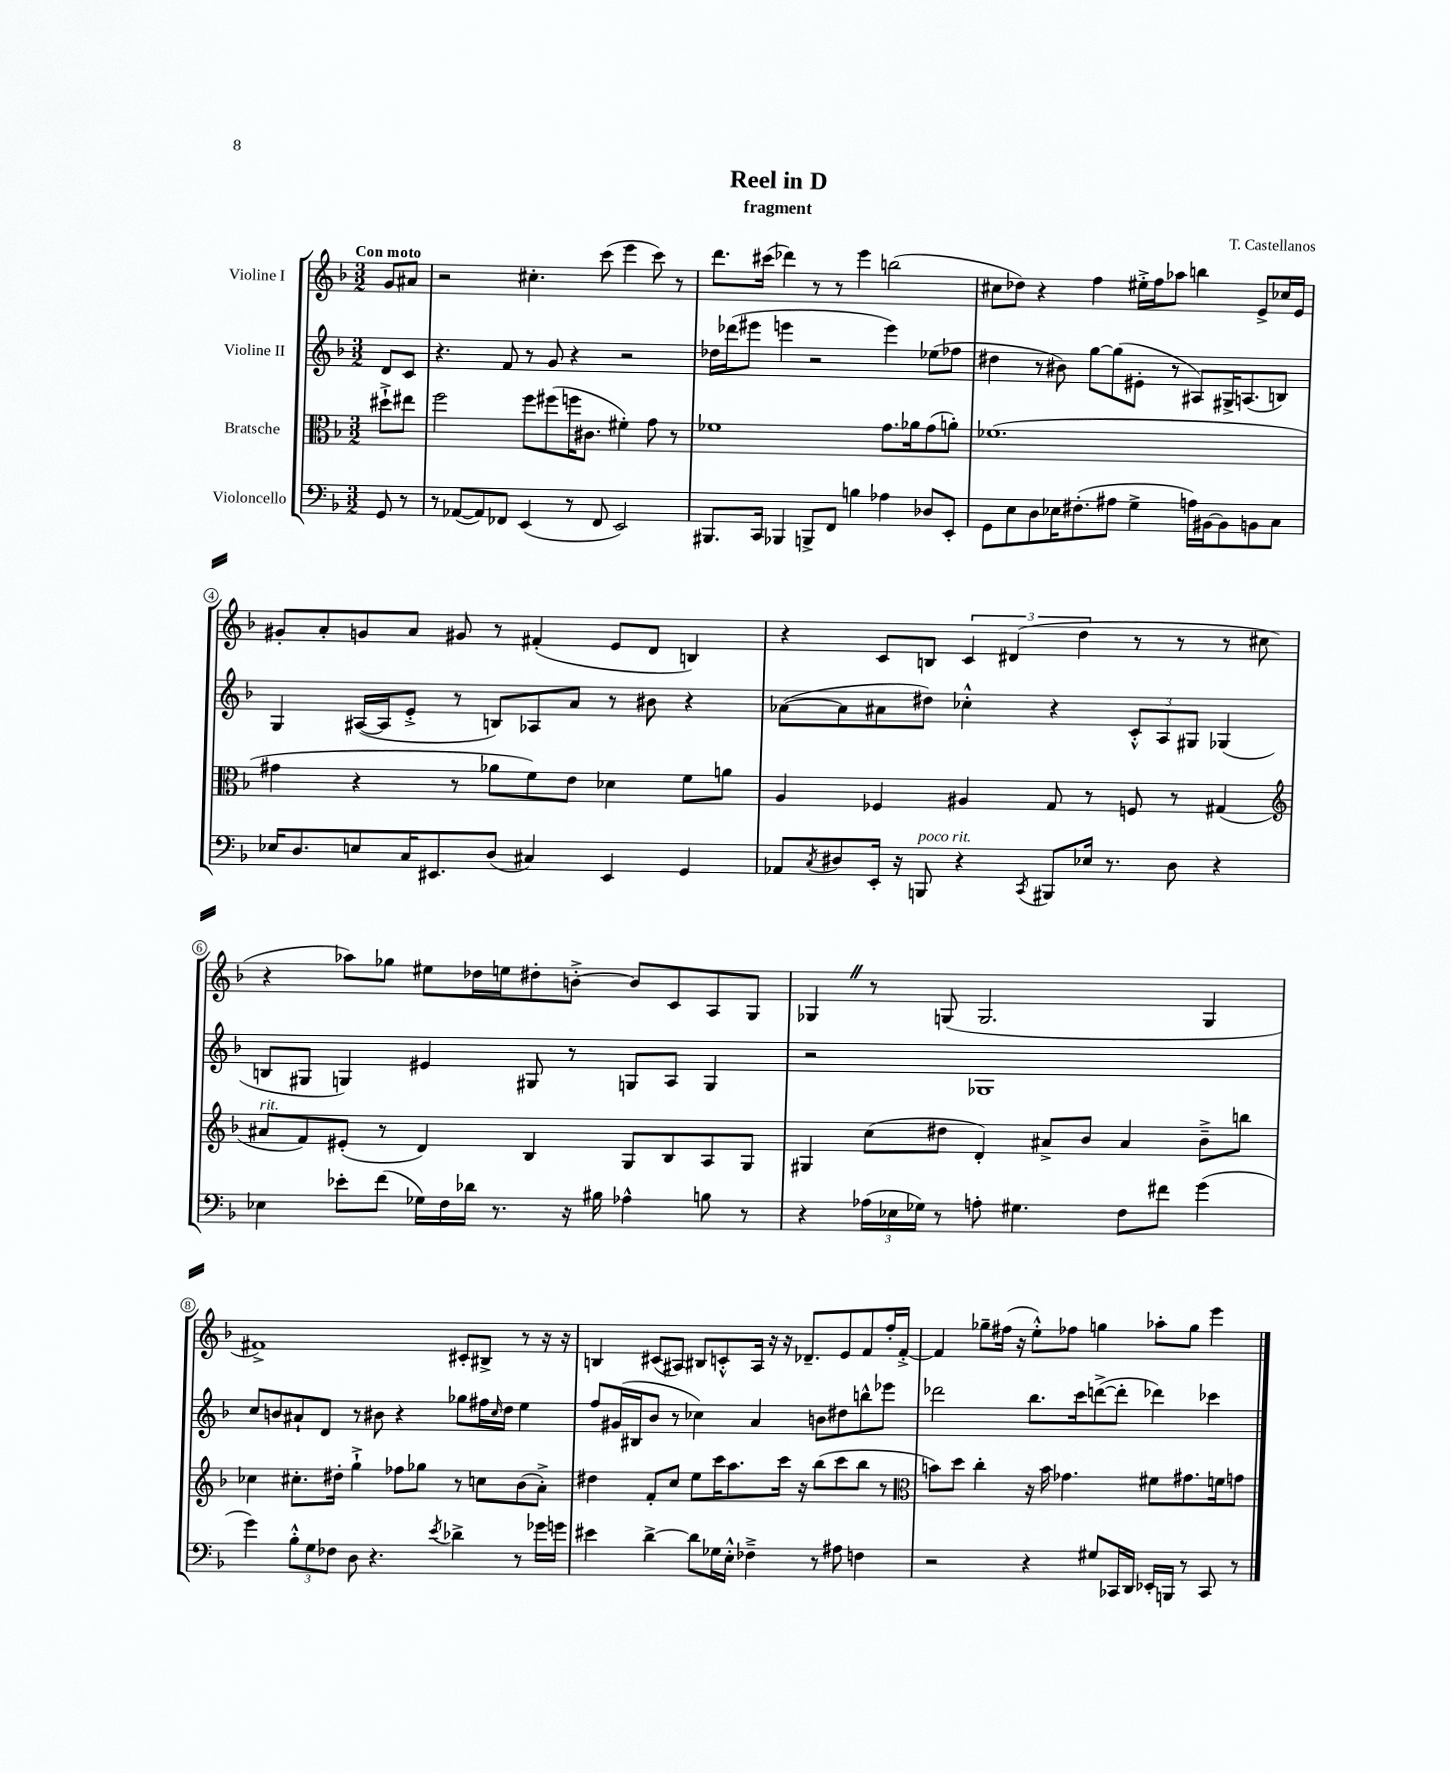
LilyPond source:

\header { title = "Reel in D" composer = "T. Castellanos" subtitle = "fragment" }
<<
\new StaffGroup <<
\new Staff = "s0" \with { instrumentName = "Violine I" } {
    \clef treble \key f \major \numericTimeSignature \time 3/2 \partial 4 \tempo "Con moto"
    g'8 ais'8 |
    r2 cis''4.-. c'''8( e'''4 c'''8) r8 |
    d'''8. cis'''16( des'''4) r8 r8 e'''4 b''2( |
    cis''8 des''8) r4 f''4 eis''16-.-> f''16 aes''8 b''4 e'8-> ces''16 e'16 |
    gis'8-. a'8-. g'8 a'8 gis'8 r8 fis'4-.( e'8 d'8 b4) |
    r4 c'8 b8 \tuplet 3/2 { c'4 dis'4( d''4 } r8 r8 r8 cis''8 |
    r4 aes''8) ges''8 eis''8 des''16 e''16 dis''8-. b'8~-.-> b'8 c'8 a8 g8 |
    ges4 \once \override BreathingSign.text = \markup { \musicglyph "scripts.caesura.straight" } \breathe r8 g8( g2. g4 |
    fis'1->) cis'8-. bis8-> r8 r16 r16 |
    b4 cis'8( ais8) bis8 c'8-.-^ ais16 r16 r16 des'8.-- e'8 f'8 f''16-. f'16~-.-> |
    f'4 ges''8-- fis''16( r16 e''8-.-^) fes''8 g''4 aes''8-. g''8 e'''4 \bar "|." |
}
\new Staff = "s1" \with { instrumentName = "Violine II" } {
    \clef treble \key f \major \numericTimeSignature \time 3/2 \partial 4
    d'8 c'8 |
    r4. f'8 r8 g'8 r4 r2 |
    des''16 des'''16( eis'''8 e'''4 r2 e'''4) ees''8( fes''8 |
    dis''4 r8 bis'8) g''8~ g''8( eis'8-. r8 ais8) gis16-> a8.( b8) |
    g4 ais16~( ais16 e'8-.-> r8 b8) aes8 a'8 r8 bis'8 r4 |
    aes'8~( aes'8 ais'8 dis''8) ces''4-.-^ r4 \tuplet 3/2 { c'8-.-^ a8 gis8 } ges4( |
    b8 gis8 g4) eis'4 gis8 r8 g8 a8 g4 |
    r2 ges1 |
    c''8 b'8 ais'8-! d'8 r8 bis'8 r4 ges''8 fis''16 \grace { c''16 } d''16 e''4 |
    f''8 gis'16( bis16 bes'8 r8 ces''4) a'4 b'8 dis''8 b''8-^ ees'''8 |
    des'''2 bes''8. c'''16 d'''8~->( d'''8-. des'''4) ces'''4 \bar "|." |
}
\new Staff = "s2" \with { instrumentName = "Bratsche" } {
    \clef alto \key f \major \numericTimeSignature \time 3/2 \partial 4
    dis''8-!-> eis''8 |
    f''2 f''8 fis''8( f''16 cis'8. fis'4-.) g'8 r8 |
    fes'1 g'8. aes'16 g'8( a'8-.) |
    fes'1.( |
    gis'4 r4 r8 aes'8 f'8) e'8 des'4 f'8 a'8 |
    a4 fes4 ais4 g8 r8 f8 r8 gis4( |
    \clef treble ais'8^\markup { \italic "rit." } f'8) eis'8-.( r8 d'4) bes4 g8 bes8 a8 g8 |
    gis4 c''8( dis''8 d'4-.) ais'8-> bes'8 ais'4 bes'8---> b''8 |
    ces''4 cis''8.-. dis''16-. g''4-!-> fes''8 ges''8 r8 c''8 bes'8( a'8-.->) |
    dis''4 f'8-. c''8 e''8 c'''16 a''8. c'''16 r16 bes''8( c'''8 bes''8 r8 |
    \clef alto b'8) d''8 c''4-. r16 b'16 ges'4. fis'8 gis'8. f'16 g'8 \bar "|." |
}
\new Staff = "s3" \with { instrumentName = "Violoncello" } {
    \clef bass \key f \major \numericTimeSignature \time 3/2 \partial 4
    g,8 r8 |
    r8 aes,8~( aes,8) fes,8 e,4( r8 fes,8 e,2) |
    bis,,8. c,16 bes,,4 b,,8-> f,8 b4 aes4 des8 e,8-. |
    g,8 e8 d8 ees16 fis8.-.( ais8 g4-> a16) bis,16~ bis,8 b,8 c8 |
    ees16 d8. e8 c16 eis,8. d8( cis4) eis,4 g,4 |
    aes,8 \acciaccatura { c8 } dis8 e,16-. r16 b,,8^\markup { \italic "poco rit." } r4 \acciaccatura { c,8 } bis,,8 ees16 r8. dis8 r4 |
    ees4 ees'8-. f'8( ges16) f16 des'16 r8. r16 bis16 aes4-^ b8 r8 |
    r4 \tuplet 3/2 { aes16( ees16 ges16) } r8 a8-. gis4. f8 fis'8 g'4( |
    g'4) \tuplet 3/2 { bes8-.-^ g8 fes8 } d8 r4. \acciaccatura { e'8 } des'4-> r8 ges'16 g'16 |
    eis'4 d'4~-> d'8 ges16 e16-.-^ fes4---> r8 ais8 f4 |
    r2 r4 gis8 ces,16 d,16 ees,16-. b,,16 r8 ces,8 r8 \bar "|." |
}
>>
>>
\layout { \context { \Score \override BarNumber.stencil = #(make-stencil-circler 0.1 0.3 ly:text-interface::print) } }
